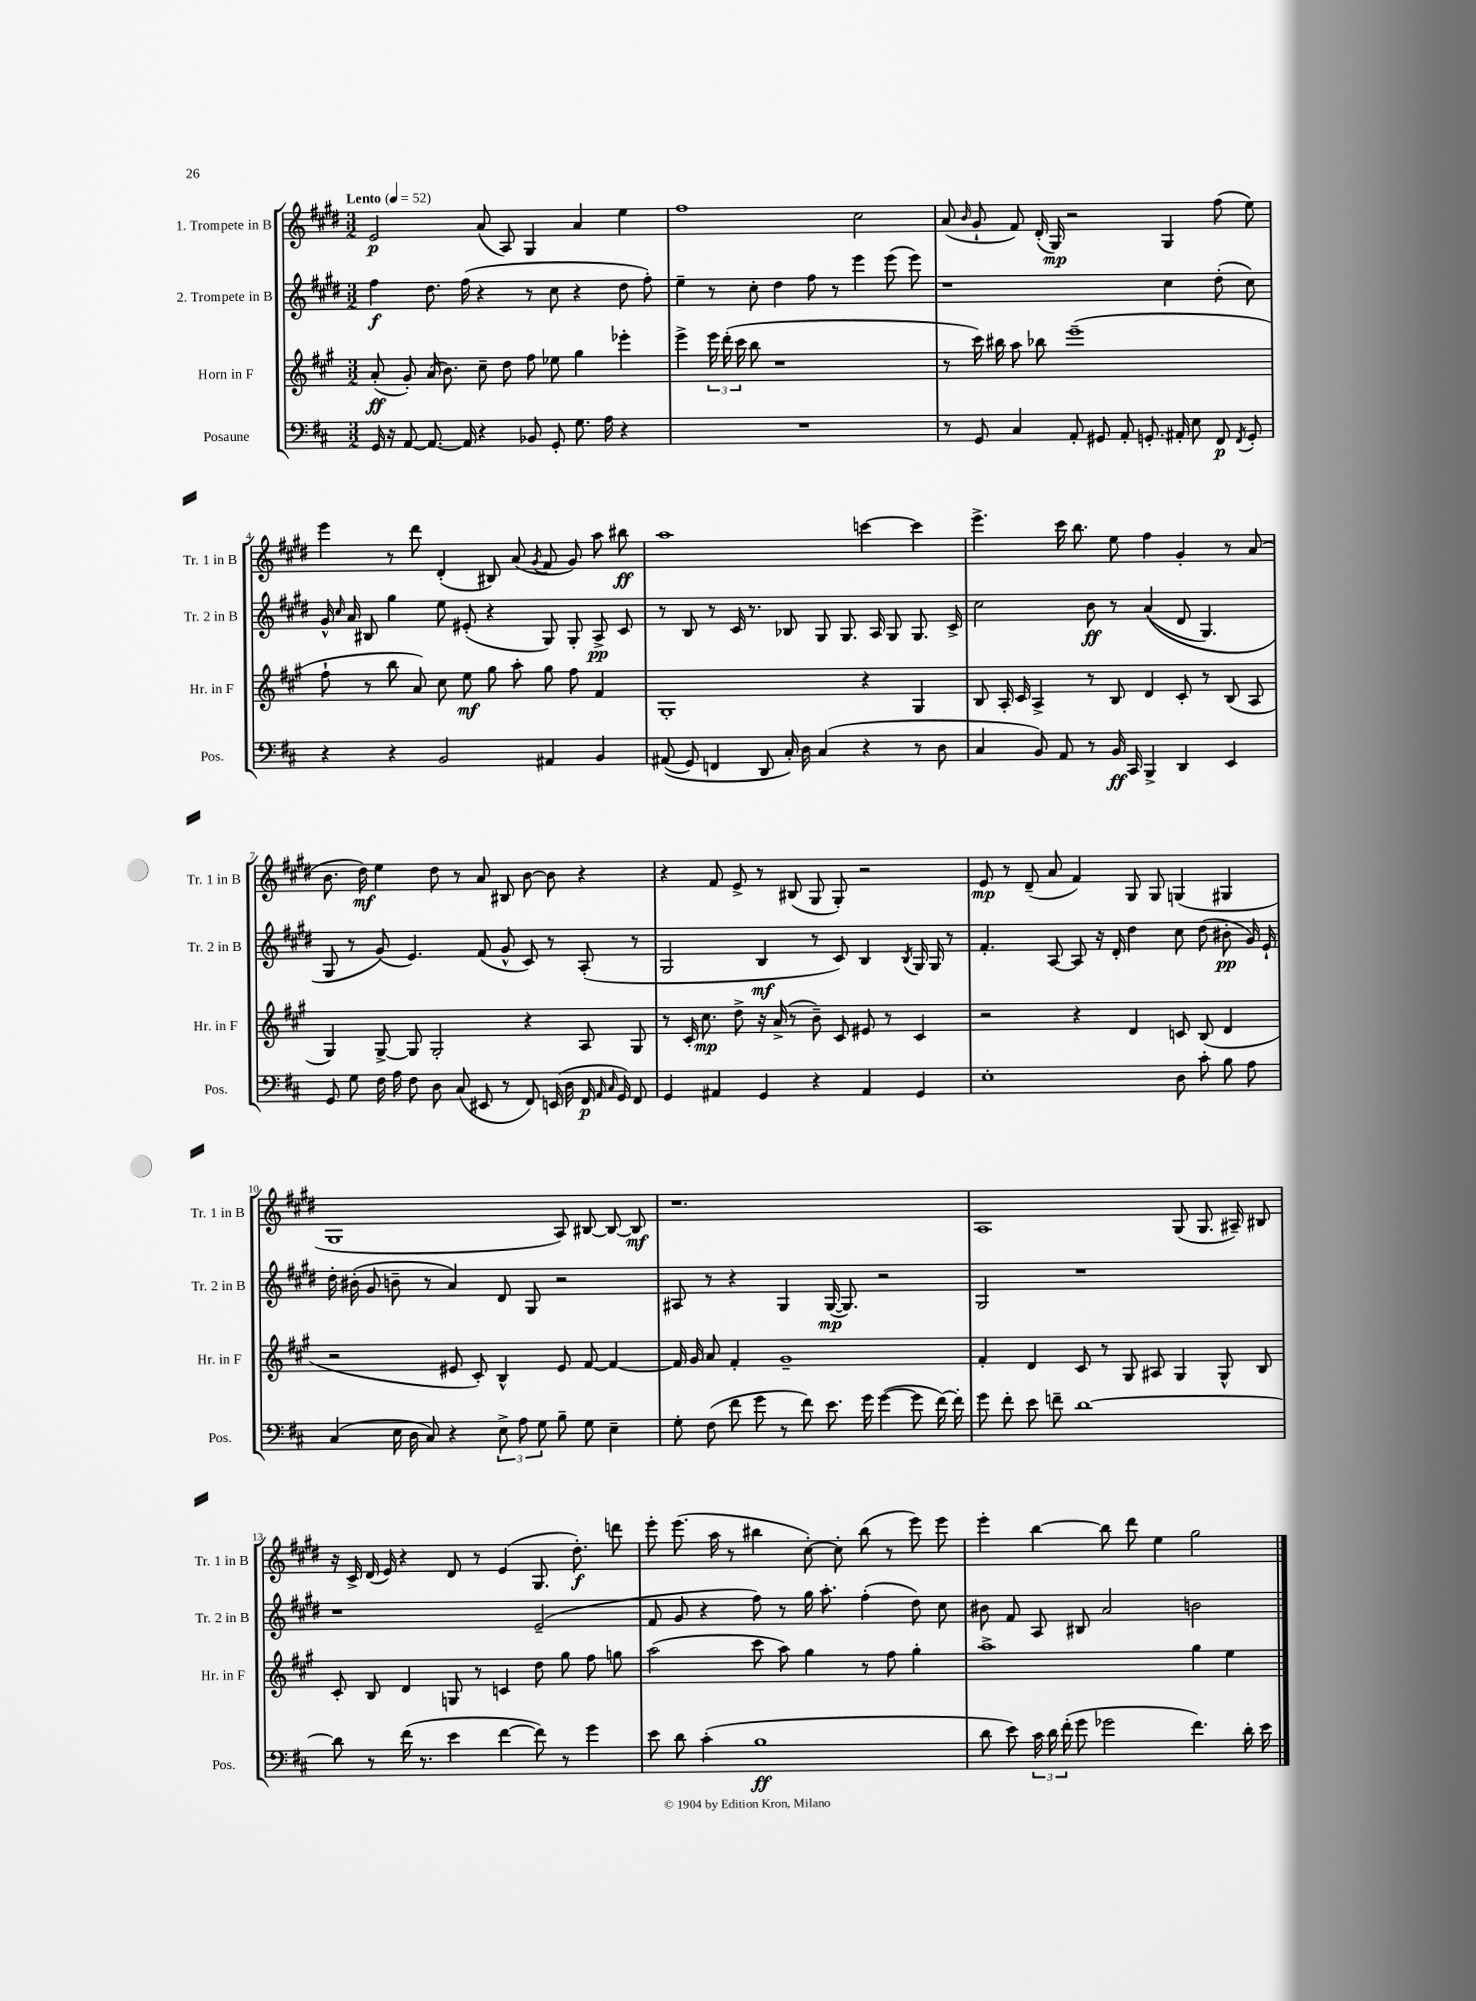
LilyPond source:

<<
\new StaffGroup <<
\new Staff = "s0" \with { instrumentName = "1. Trompete in B" shortInstrumentName = "Tr. 1 in B" } {
    \clef treble \key e \major \numericTimeSignature \time 3/2 \tempo "Lento" 4 = 52
    \autoBeamOff e'2\p a'8( a8) gis4 a'4 e''4 |
    fis''1 cis''2 |
    a'8( \grace { b'16 } gis'8-! fis'8) dis'16-.( gis16\mp) r2 gis4 fis''8( e''8) |
    e'''4 r8 dis'''8 dis'4-.( bis8) a'8( \acciaccatura { gis'8 } fis'8 gis'8) a''8 bis''8\ff |
    a''1 c'''4~ c'''4 |
    e'''4.-> cis'''16 b''8. e''8 fis''4 gis'4-. r8 a'8( |
    b'8. dis''16\mf) e''4 dis''8 r8 a'8 bis8 b'8~ b'8 r4 |
    r4 fis'8 e'8-> r8 bis8( gis8 gis8-.) r2 |
    e'8\mp r8 dis'8--( a'8 fis'4) gis8 gis8 g4( gis4 |
    gis1 a8) bis8~ bis8~ bis8\mf |
    r1. |
    a1 gis8( gis8. ais16--) bis8 |
    r16 cis'16-> dis'16( e'16) r4 dis'8 r8 e'4( gis8. dis''8.-.\f) d'''8 |
    e'''8-. e'''8.( a''16 r8 bis''4 cis''8~-.) cis''8-. bis''8( r8 e'''8) e'''8 |
    e'''4-. b''4~ b''8 dis'''8 e''4 gis''2 \bar "|." |
}
\new Staff = "s1" \with { instrumentName = "2. Trompete in B" shortInstrumentName = "Tr. 2 in B" } {
    \clef treble \key e \major \numericTimeSignature \time 3/2
    \autoBeamOff fis''4\f dis''8. fis''16( r4 r8 cis''8 r4 dis''8 fis''8-.) |
    e''4-- r8 cis''8-. dis''4 fis''8 r8 e'''4 e'''8( e'''8) |
    r1 cis''4 dis''8-.( cis''8) |
    gis'16-^ \grace { cis''16 } a'16 bis8 gis''4 e''8 eis'8-.( r4 gis8) gis8-. a8->\pp cis'8 |
    r8 b8 r8 cis'16 r8. bes8 gis8 gis8. a16 gis8 gis8. cis'16-> |
    cis''2 b'8\ff r8 a'4(\( dis'8 gis4.) |
    gis8 r8 gis'8(\) e'4.) fis'8( gis'8-^ cis'8) r8 a8-.( r8 |
    gis2 b4\mf r8 cis'8) b4 \acciaccatura { b8 } gis16 gis16 r8 |
    fis'4.-. a8~ a8 r16 dis'16-. dis''4 cis''8 dis''8( bis'8-.\pp gis'16) e'16-! |
    dis''16-. bis'16-.( gis'8 b'8-- r8 a'4) dis'8 gis8 r2 |
    ais8 r8 r4 gis4 gis16~\mp( gis8.) r2 |
    gis2 r1 |
    r1 e'2--( |
    fis'8 gis'8 r4 fis''8) r8 gis''16 a''8.-. fis''4-.( dis''8) cis''8 |
    bis'8 fis'8 a8 bis8 a'2 b'2 \bar "|." |
}
\new Staff = "s2" \with { instrumentName = "Horn in F" shortInstrumentName = "Hr. in F" } {
    \clef treble \key a \major \numericTimeSignature \time 3/2
    \autoBeamOff a'8-.\ff( gis'8-.) a'16( b'8.) cis''8-- d''8 fis''8 ees''8 gis''4 ees'''4-. |
    e'''4-> \tuplet 3/2 { e'''16 d'''16-.( cis'''16 } b''8 r1 |
    r8 cis'''16) bis''16 a''8 bes''8 e'''1--( |
    fis''8-! r8 b''8 a'8) cis''8 e''8\mf gis''8 a''8-. gis''8 fis''8 fis'4 |
    gis1-. r4 gis4 |
    b8 a16-. cis'16 a4-> r8 b8 d'4 cis'8-. r8 b8( a8 |
    gis4) gis8~-> gis8 gis2-. r4 a8 gis8 |
    r8 cis'16-. cis''8.\mp d''8-> r16 a'16->( r8 b'8--) cis'8 eis'8 r8 cis'4 |
    r2 r4 d'4 c'8 b8( d'4 |
    r2 eis'8 cis'8-.) b4-^ eis'8 fis'8~ fis'4~ |
    fis'16 gis'16 a'8 fis'4-. gis'1-- |
    fis'4-. d'4 cis'8 r8 gis8 ais8 gis4 gis8-^ b8 |
    cis'8-. b8 d'4 g8 r8 c'4 d''8 gis''8 fis''8 g''8 |
    a''2( cis'''8 a''8) gis''4 r8 fis''8 gis''4-. |
    a''1-> gis''4 e''4 \bar "|." |
}
\new Staff = "s3" \with { instrumentName = "Posaune" shortInstrumentName = "Pos." } {
    \clef bass \key d \major \numericTimeSignature \time 3/2
    \autoBeamOff g,16 r16 a,8~ a,8.~ a,16 r4 bes,8 g,8-. g8. a16 r4 |
    R1. |
    r8 g,8 cis4 a,8-. gis,8 a,8-. g,8.-. ais,16-. e8 fis,8\p \acciaccatura { fis,8 } g,8-. |
    r4 r4 b,2 ais,4 b,4 |
    ais,8(\( g,8) f,4 d,8 cis16-.\) d16 cis4( r4 r8 d8 |
    cis4 b,8) a,8 r8 b,16\ff cis,16 b,,4-> d,4 e,4 |
    g,8 g8 fis16 a16 fis8 d8 cis8( eis,8 r8 fis,8) e,16( d16 fis,16\p \grace { a,16 cis16 } g,16) fis,8 |
    g,4 ais,4 g,4 r4 ais,4 g,4 |
    e1-. d8 cis'8-. b8 a8 |
    cis4( e16 d16 cis8) r4 \tuplet 3/2 { e8-> a8 g8 } b8-- g8 e4-- |
    g8-. fis8( fis'8 g'8 r8 fis'8) e'8. g'16 g'4~( g'8 fis'16~) fis'16-. |
    g'8 fis'8-. e'8 f'8-- d'1~ |
    d'8 r8 fis'16( r8. e'4 fis'4~ fis'8) r8 g'4 |
    e'8 d'8 cis'4-.( b1\ff |
    d'8 e'8) \tuplet 3/2 { cis'16 d'16 fis'16-.( } g'8 ges'2 fis'4.) d'16-. e'16 \bar "|." |
}
>>
>>
